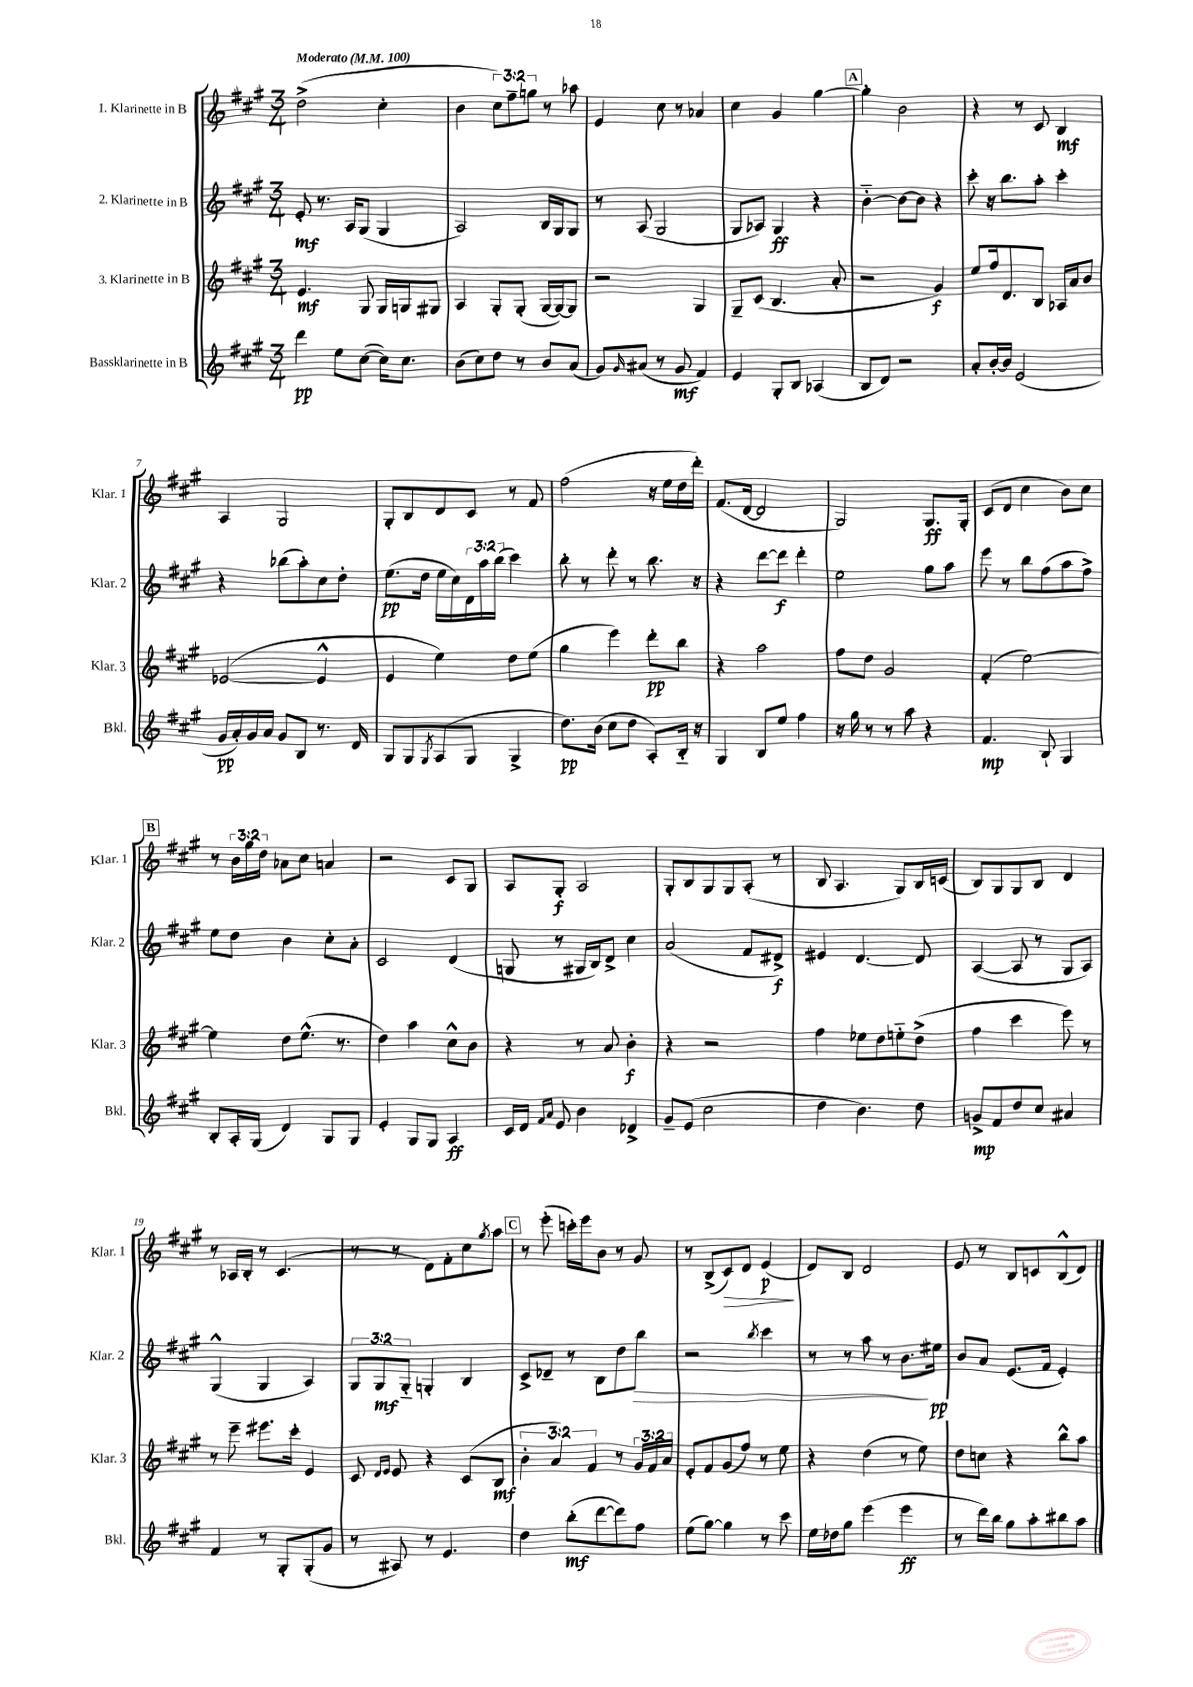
<<
\new StaffGroup <<
\new Staff = "s0" \with { instrumentName = "1. Klarinette in B" shortInstrumentName = "Klar. 1" } {
    \clef treble \key a \major \numericTimeSignature \time 3/4 \override Staff.TupletNumber.text = #tuplet-number::calc-fraction-text \tempo "Moderato" 4 = 100
    d''2->( cis''4-. |
    b'4 \tuplet 3/2 { cis''8) fis''8-- g''8 } r8 aes''8 |
    e'4 cis''8 r8 aes'4 |
    cis''4 gis'4 gis''4~ |
    \mark \markup { \box "A" } gis''4-. b'2 |
    r4 r8 cis'8 b4\mf |
    a4 gis2 |
    gis8-. b8 d'8 cis'8 r8 fis'8 |
    fis''2( r16 e''16 d''16 d'''16-.) |
    fis'8.( d'16~ d'2 |
    gis2) gis8.\ff gis16-. |
    cis'8( d'8 cis''4 b'8) cis''8 |
    \mark \markup { \box "B" } r8 \tuplet 3/2 { b'16 gis''16 d''16 } aes'8 cis''8 a'4 |
    r2 cis'8 gis8 |
    a8 gis8-.\f a2 |
    gis8-. b8 gis8 gis8 a8-.( r8 |
    b8 a4. gis8) b16 c'16( |
    b8) gis8 gis8 b8 d'4 |
    r8 aes16 b16-. r8 cis'4.( |
    r8 r8 d'8) fis'8-. cis''8 \acciaccatura { gis''8 } a''8 |
    \mark \markup { \box "C" } r8 e'''8-.( c'''16-.) e'''16 b'8 r8 gis'8 |
    r8 b8->( cis'8\>) d'8 e'4\p\!( |
    d'8) b8 d'2 |
    e'8 r8 b8 c'8 b8-^( d'8) \bar "|." |
}
\new Staff = "s1" \with { instrumentName = "2. Klarinette in B" shortInstrumentName = "Klar. 2" } {
    \clef treble \key a \major \numericTimeSignature \time 3/4 \override Staff.TupletNumber.text = #tuplet-number::calc-fraction-text
    e'8-.\mf r8. a16 gis8( gis4 |
    a2) b16 gis16 gis8 |
    r8 a8( gis2 |
    gis8 aes8) gis4\ff r4 |
    \mark \markup { \box "A" } b'4~-_ b'8~ b'8 r4 |
    cis'''8-. r16 b''8. a''8-. cis'''4-. |
    r4 bes''8( a''8-.) cis''8 d''8-. |
    e''8.\pp( d''16 e''16 cis''16) \tuplet 3/2 { d'16 a''16 b''16( } cis'''4) |
    b''8-. r8 d'''8-. r8 b''8. r16 |
    r4 d'''8~ d'''8\f d'''4-. |
    e''2 gis''8 a''8 |
    e'''8 r8 b''8 fis''8( a''8 fis''8->) |
    \mark \markup { \box "B" } e''8 d''8 b'4 cis''8-. a'8-. |
    cis'2 d'4( |
    g8 r8 gis16 b16) d'8-> cis''4 |
    a'2( fis'8 dis'8->\f) |
    eis'4 d'4.~ d'8 |
    a4~( a8 r8 gis8 a8) |
    gis4-^( gis4 a4) |
    \tuplet 3/2 { gis8 gis8\mf gis8-_ } g4-. b4 |
    \mark \markup { \box "C" } cis'8-> des'8-- r8 b8 d''8 b''8\> |
    r2 \acciaccatura { b''8 } cis'''4 |
    r8 r8 a''8 r8 b'8.\! eis''16\pp |
    b'8 a'8 e'8.( fis'16 e'4-.) \bar "|." |
}
\new Staff = "s2" \with { instrumentName = "3. Klarinette in B" shortInstrumentName = "Klar. 3" } {
    \clef treble \key a \major \numericTimeSignature \time 3/4 \override Staff.TupletNumber.text = #tuplet-number::calc-fraction-text
    e'4.\mf gis8 gis16 g16 gis8 |
    a4 gis8-. gis8-.( gis16~ gis16~) gis8 |
    r2 gis4 |
    gis8-- cis'8( b4. a'8-. |
    \mark \markup { \box "A" } r2 gis'4\f) |
    e''8 fis''16 d'8. b8 aes16 a'16 b'8 |
    ees'2~( ees'4-^ |
    e'4 e''4) d''8 e''8( |
    gis''4 e'''4) d'''8-.\pp b''8 |
    r4 a''2 |
    fis''8 d''8 gis'2 |
    fis'4-.( e''2~) |
    \mark \markup { \box "B" } e''4 d''8 e''8.-^( r8. |
    d''4) a''4 cis''8-^ b'8 |
    r4 r8 a'8 b'4-.\f |
    r4 r2 |
    fis''4 ees''8 d''8 e''8-_ d''8->( |
    fis''4 cis'''4 e'''8) r8 |
    r8 e'''8-- eis'''8. cis'''16-. e'4 |
    cis'8 \grace { d'16 e'16 } e'8 r4 cis'8( b8\mf |
    \mark \markup { \box "C" } \tuplet 3/2 { b'4-. a'4) fis'4 } r8 \tuplet 3/2 { gis'16 fis'16 a'16 } |
    e'8-. fis'8 gis'8( fis''8) r8 e''8 |
    r4 d''4( r8 e''8) |
    d''8 c''8 r4 b''8-^ a''8 \bar "|." |
}
\new Staff = "s3" \with { instrumentName = "Bassklarinette in B" shortInstrumentName = "Bkl." } {
    \clef treble \key a \major \numericTimeSignature \time 3/4
    d'''4\pp e''8 cis''8~( cis''16) cis''8. |
    b'8( cis''8) d''8 r8 b'8 a'8( |
    gis'8) \grace { gis'16 } ais'8( r8 gis'8\mf fis'4) |
    e'4 gis8-. b8 aes4( |
    \mark \markup { \box "A" } b8 d'8) r2 |
    a'8-. b'16~-. b'16 e'2( |
    gis'16\pp a'16-.) gis'16 a'16 gis'8 b8 r8. d'16 |
    gis8 gis8 \acciaccatura { gis8 } a8( gis8 gis4-> |
    d''8.\pp) b'16( cis''8 d''8 a8-.) b16-_ r16 |
    gis4 b8 e''8 fis''4 |
    r16 gis''16 r8 r8 a''8 r4 |
    fis'4.\mp b8-! gis4 |
    \mark \markup { \box "B" } b8-. a16-. gis16( d'4) gis8 gis8 |
    e'4-. gis8 gis8 a4\ff |
    cis'16 d'16 \grace { fis'16 a'16 } e'8 b'4 des'4-> |
    gis'8-- e'8( cis''2 |
    d''4 b'4.) d''8 |
    g'8->\mp fis'8 d''8 cis''8 ais'4 |
    fis'4 r8 gis8-. gis8-.( gis'8 |
    r8 ais8) r8 e'4. |
    \mark \markup { \box "C" } d''4 b''8-.\mf( d'''8~ d'''8) fis''8 |
    e''8( gis''8~) gis''4 r8 cis'''8 |
    e''16 des''16 gis''8 e'''4( e'''4\ff |
    r8 d'''16) b''16 gis''8 a''8-. bis''8 a''8 \bar "|." |
}
>>
>>
